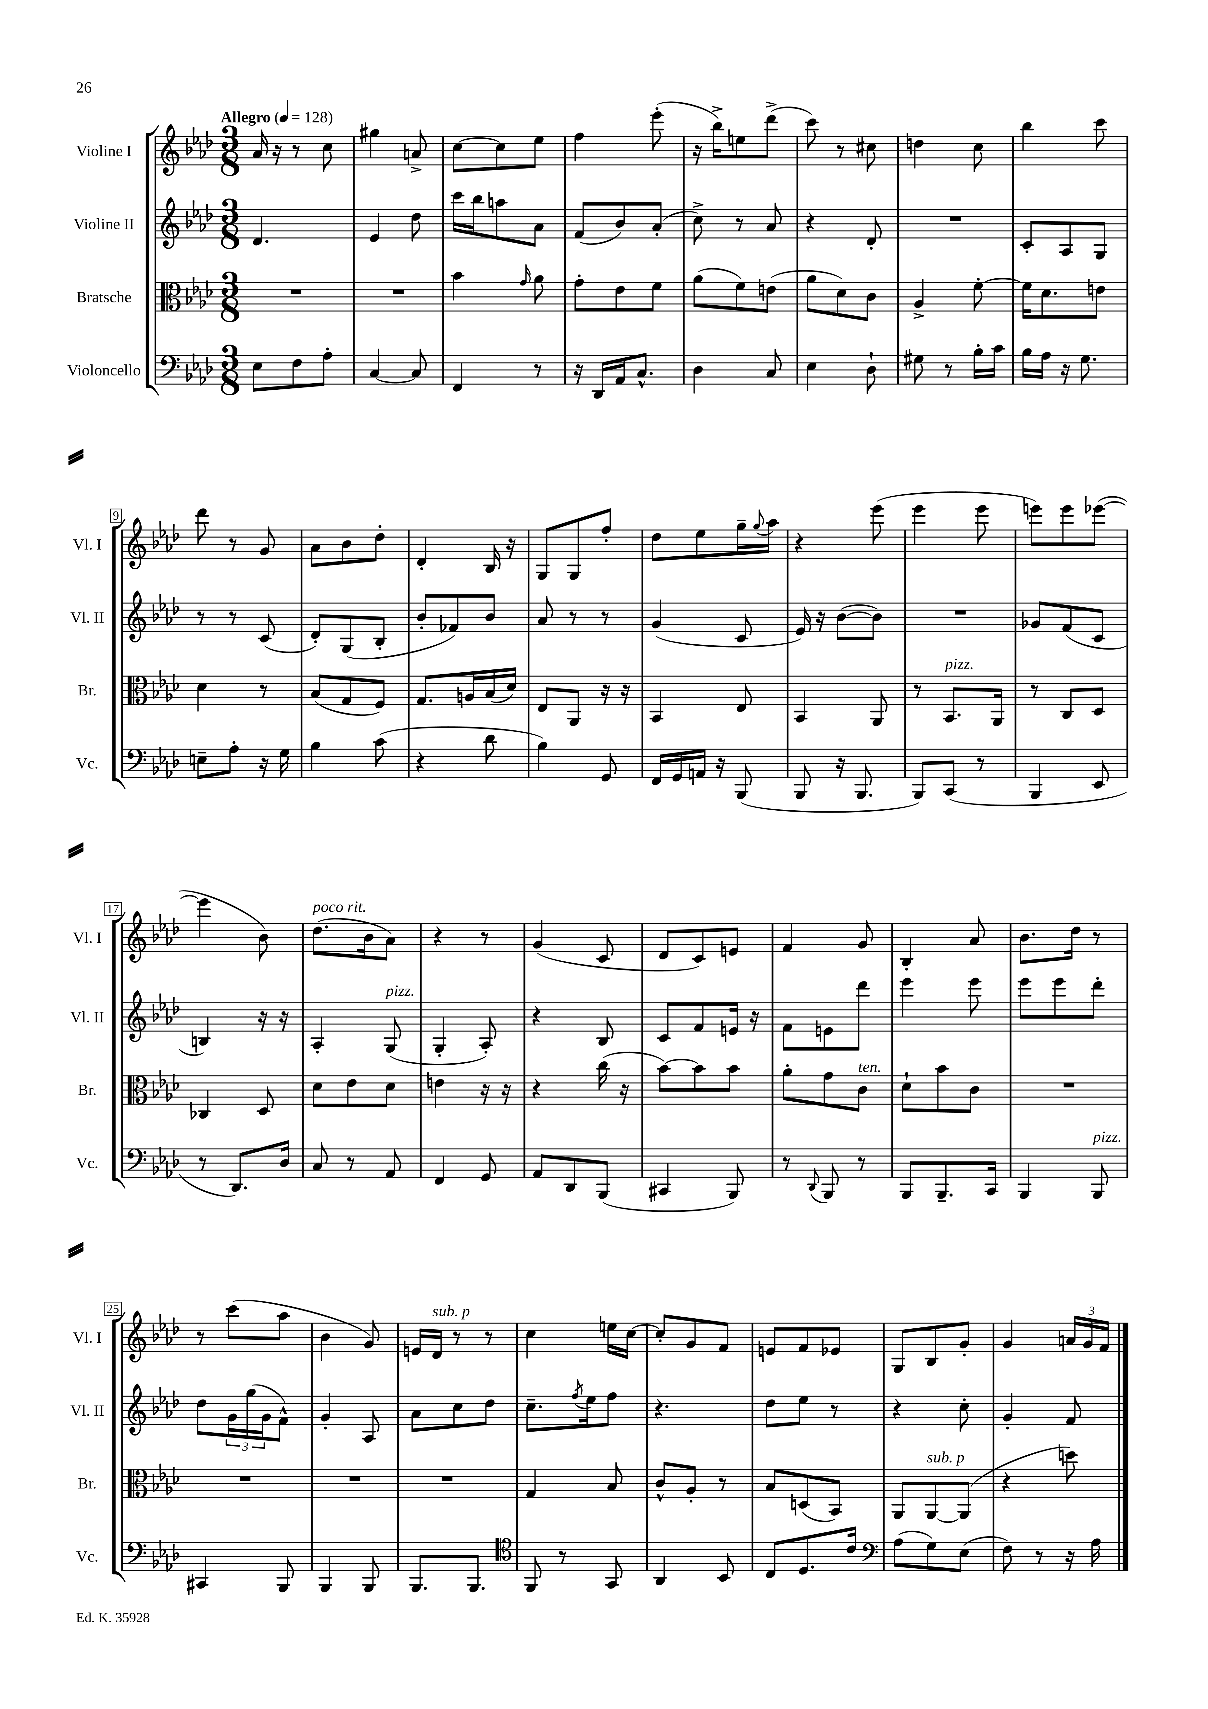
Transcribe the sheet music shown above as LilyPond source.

<<
\new StaffGroup <<
\new Staff = "s0" \with { instrumentName = "Violine I" shortInstrumentName = "Vl. I" } {
    \clef treble \key aes \major \numericTimeSignature \time 3/8 \tempo "Allegro" 4 = 128
    aes'16 r16 r8 c''8 |
    gis''4 a'8-> |
    c''8~ c''8 ees''8 |
    f''4 ees'''8-.( |
    r16 bes''16->) e''8 des'''8->( |
    c'''8) r8 cis''8 |
    d''4 c''8 |
    bes''4 c'''8 |
    des'''8 r8 g'8 |
    aes'8 bes'8 des''8-. |
    des'4-. bes16 r16 |
    g8 g8 f''8-. |
    des''8 ees''8 g''16-- \appoggiatura { g''8 } aes''16 |
    r4 ees'''8( |
    ees'''4 ees'''8 |
    e'''8) e'''8 ees'''8~( |
    ees'''4 bes'8) |
    des''8.^\markup { \italic "poco rit." }( bes'16 aes'8) |
    r4 r8 |
    g'4( c'8 |
    des'8 c'8) e'8 |
    f'4 g'8 |
    bes4-. aes'8 |
    bes'8. des''16 r8 |
    r8 c'''8( aes''8 |
    bes'4 g'8) |
    e'16 des'16^\markup { \italic "sub. p" } r8 r8 |
    c''4 e''16 c''16~ |
    c''8-. g'8 f'8 |
    e'8 f'8 ees'8 |
    g8 bes8 g'8-. |
    g'4 \tuplet 3/2 { a'16 g'16 f'16 } \bar "|." |
}
\new Staff = "s1" \with { instrumentName = "Violine II" shortInstrumentName = "Vl. II" } {
    \clef treble \key aes \major \numericTimeSignature \time 3/8
    des'4. |
    ees'4 des''8 |
    c'''16 bes''16 a''8 aes'8 |
    f'8( bes'8) aes'8-.( |
    c''8->) r8 aes'8 |
    r4 des'8-. |
    R4. |
    c'8-. aes8 g8 |
    r8 r8 c'8( |
    des'8-.) g8( bes8-. |
    bes'8-. fes'8) bes'8 |
    aes'8 r8 r8 |
    g'4( c'8 |
    ees'16) r16 bes'8~( bes'8) |
    R4. |
    ges'8 f'8( c'8 |
    b4) r16 r16 |
    aes4-. g8^\markup { \italic "pizz." }( |
    g4-. aes8-.) |
    r4 bes8 |
    c'8 f'8 e'16 r16 |
    f'8 e'8 des'''8 |
    ees'''4 ees'''8 |
    ees'''8 ees'''8 des'''8-. |
    des''8 \tuplet 3/2 { g'16 g''16( g'16 } f'8-^) |
    g'4-. aes8 |
    aes'8 c''8 des''8 |
    c''8.-- \acciaccatura { f''8 } ees''16 f''8 |
    r4. |
    des''8 ees''8 r8 |
    r4 c''8-. |
    g'4-. f'8 \bar "|." |
}
\new Staff = "s2" \with { instrumentName = "Bratsche" shortInstrumentName = "Br." } {
    \clef alto \key aes \major \numericTimeSignature \time 3/8
    R4. |
    R4. |
    bes'4 \grace { g'16 } aes'8 |
    g'8-. ees'8 f'8 |
    aes'8( f'8) e'8( |
    aes'8 des'8) c'8 |
    aes4-> f'8~-. |
    f'16 des'8. e'8 |
    des'4 r8 |
    bes8( g8 f8) |
    g8. a16 bes16( des'16) |
    ees8 aes,8 r16 r16 |
    bes,4 ees8 |
    bes,4 aes,8 |
    r8 bes,8.^\markup { \italic "pizz." } aes,16 |
    r8 c8 des8 |
    ces4 des8 |
    des'8 ees'8 des'8 |
    e'4 r16 r16 |
    r4 c''16( r16 |
    bes'8~) bes'8 bes'8 |
    aes'8-. g'8 c'8^\markup { \italic "ten." } |
    des'8-! bes'8 c'8 |
    R4. |
    R4. |
    R4. |
    R4. |
    g4 bes8 |
    c'8-^ aes8-. r8 |
    bes8 d8( bes,8) |
    aes,8 aes,8~^\markup { \italic "sub. p" } aes,8( |
    r4 d''8) \bar "|." |
}
\new Staff = "s3" \with { instrumentName = "Violoncello" shortInstrumentName = "Vc." } {
    \clef bass \key aes \major \numericTimeSignature \time 3/8
    ees8 f8 aes8-. |
    c4~ c8 |
    f,4 r8 |
    r16 des,16 aes,16 c8.-^ |
    des4 c8 |
    ees4 des8-! |
    gis8 r8 bes16-. c'16 |
    bes16 aes16 r16 g8. |
    e8-- aes8-. r16 g16 |
    bes4 c'8( |
    r4 des'8 |
    bes4) g,8 |
    f,16 g,16 a,16 r16 bes,,8( |
    bes,,8 r16 bes,,8. |
    bes,,8) c,8( r8 |
    bes,,4 ees,8 |
    r8 des,8.) des16 |
    c8 r8 aes,8 |
    f,4 g,8 |
    aes,8 des,8 bes,,8( |
    cis,4 bes,,8) |
    r8 \appoggiatura { des,8 } bes,,8 r8 |
    bes,,8 bes,,8.-- c,16 |
    bes,,4 bes,,8^\markup { \italic "pizz." } |
    cis,4 bes,,8 |
    bes,,4 bes,,8 |
    bes,,8. bes,,8. |
    \clef tenor f,8 r8 g,8 |
    aes,4 bes,8 |
    c8 des8. c'16 |
    \clef bass aes8( g8) ees8( |
    f8) r8 r16 aes16 \bar "|." |
}
>>
>>
\layout { \context { \Score \override BarNumber.stencil = #(make-stencil-boxer 0.1 0.3 ly:text-interface::print) } }
